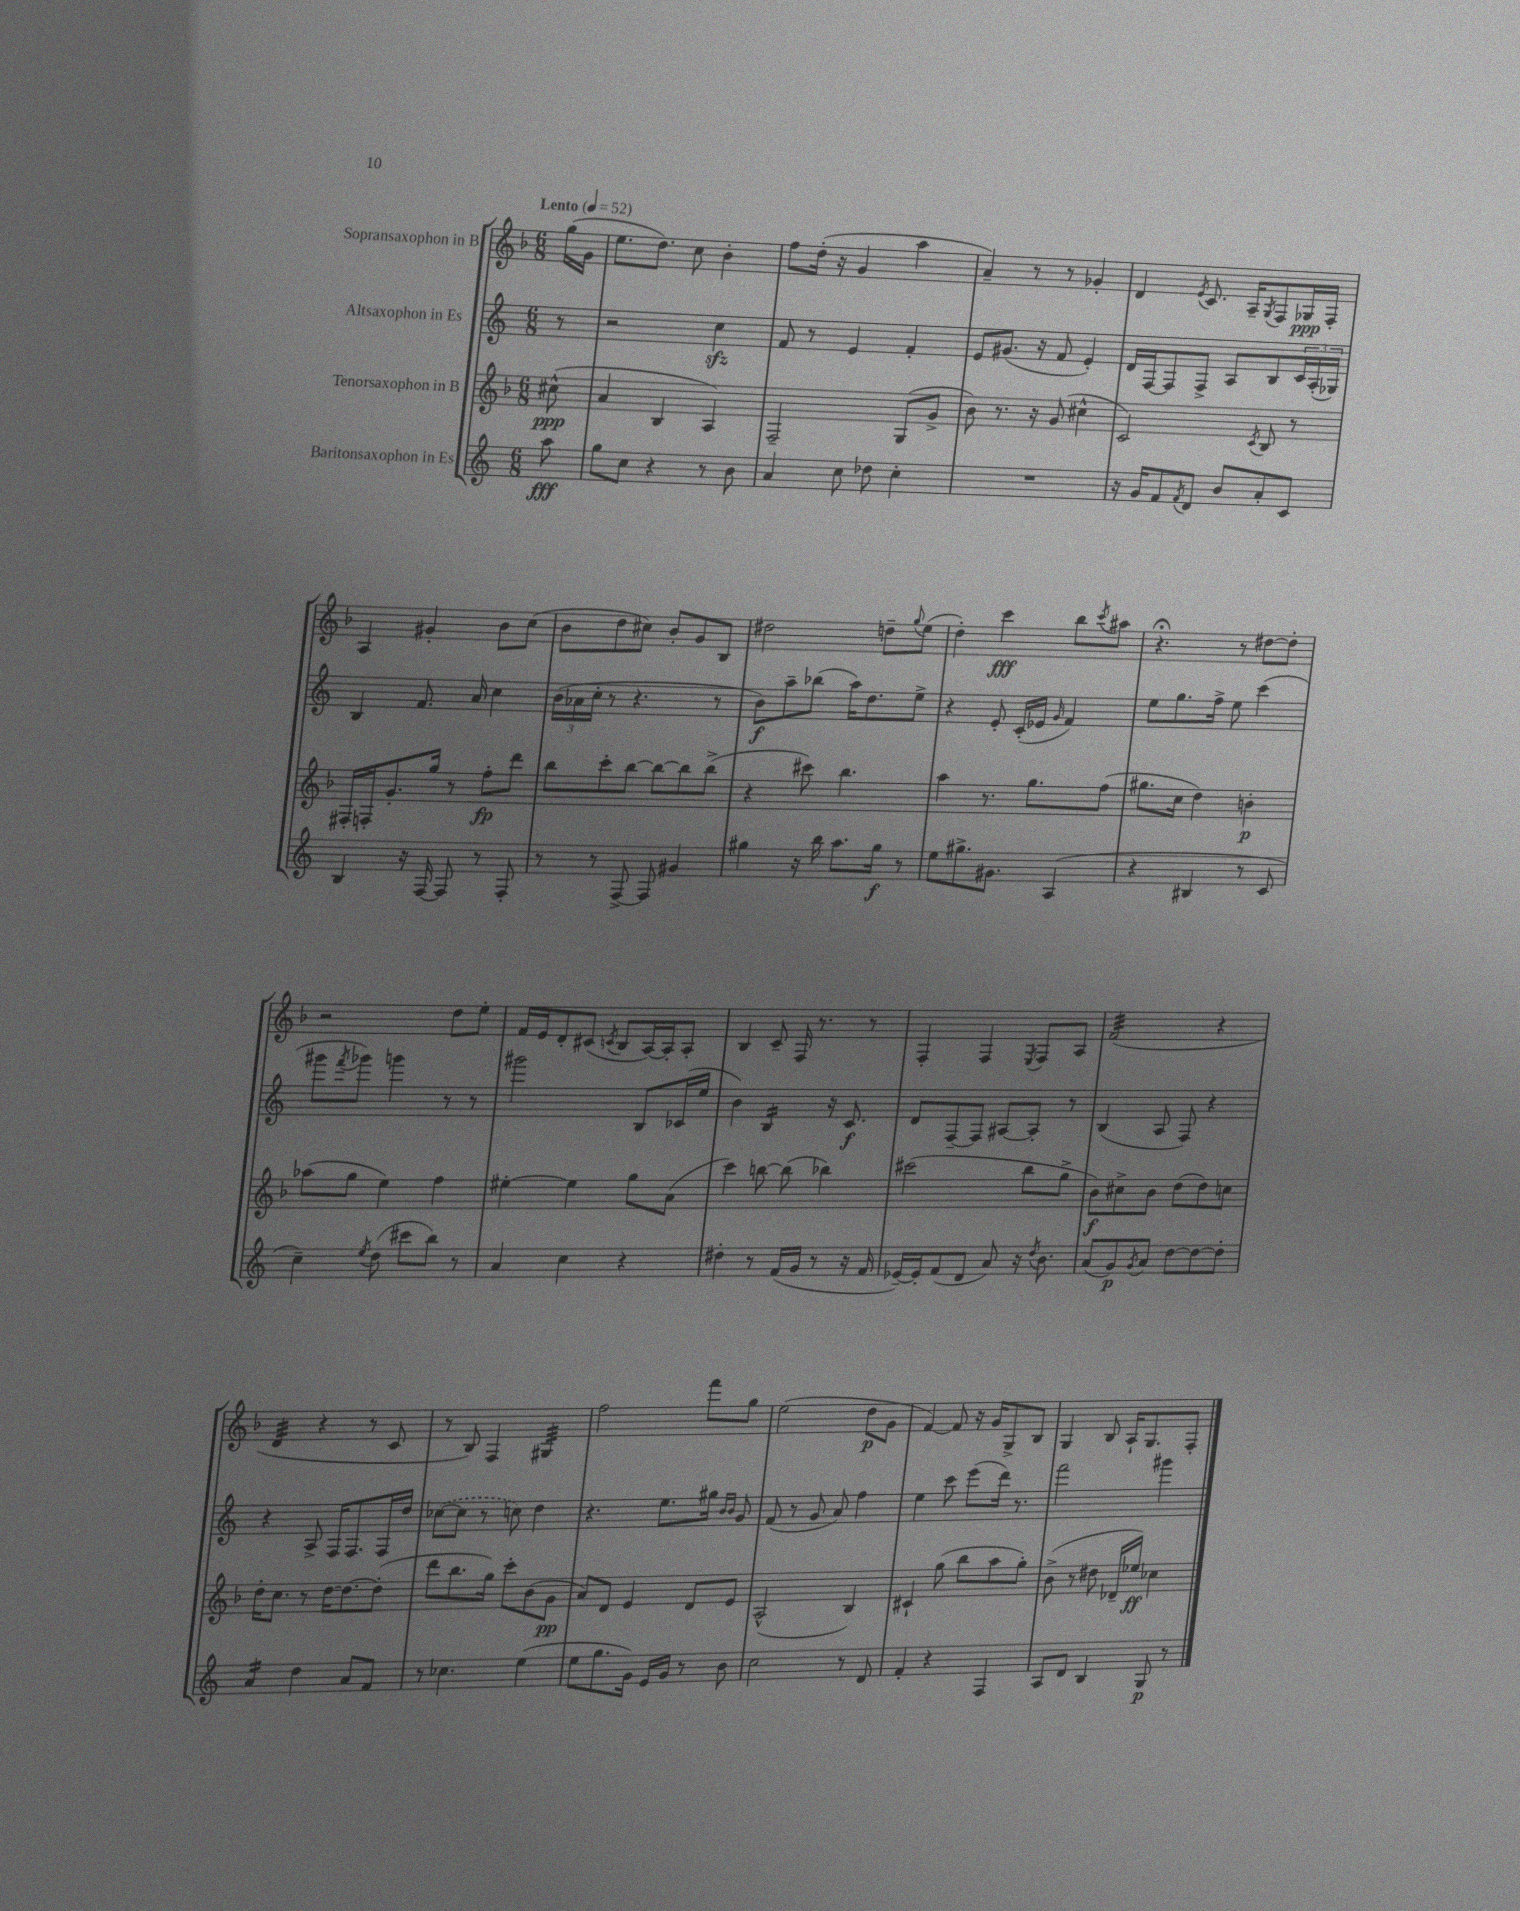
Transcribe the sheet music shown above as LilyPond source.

<<
\new StaffGroup <<
\new Staff = "s0" \with { instrumentName = "Sopransaxophon in B" } {
    \clef treble \key f \major \numericTimeSignature \time 6/8 \partial 8 \tempo "Lento" 4 = 52
    g''16( g'16 |
    e''8. d''8.) c''8 bes'4-. |
    f''8 d''16-.( r16 g'4 a''4 |
    a'4--) r8 r8 ges'4-. |
    d'4 \acciaccatura { e'8 } c'8. a16-- \acciaccatura { g8 } f8 ges16\ppp f16-. |
    a4 gis'4-. bes'8 c''8( |
    bes'8 d''8 cis''8) bes'8-. g'8 bes8 |
    dis''2 d''8-- \appoggiatura { g''8 } e''8( |
    d''4-.) c'''4\fff bes''8 \acciaccatura { c'''8 } ais''8 |
    r4.\fermata r8 dis''8~ dis''8-. |
    r2 d''8 e''8-. |
    f'16 e'16 d'8-. cis'8( \acciaccatura { c'8 } bes8 a16~) a16-. a8-. |
    bes4 c'8-- f16 r8. r8 |
    f4-. f4 \acciaccatura { e8 } f8 a8 |
    f'2:32( r4 |
    d'4:32 r4 r8 c'8 |
    r8 bes8) f4 gis4:32 |
    f''2 f'''8 g''8 |
    e''2( d''8\p g'8 |
    f'4~) f'8 r16 g'16 g8-> bes8 |
    g4 bes8 a16-! g8. f8-. \bar "|." |
}
\new Staff = "s1" \with { instrumentName = "Altsaxophon in Es" } {
    \clef treble \key c \major \numericTimeSignature \time 6/8 \partial 8
    r8 |
    r2 c''4\sfz |
    f'8 r8 e'4 f'4-. |
    e'8 gis'8.( r16 f'8 e'4-.) |
    d'16 f16~ f8 f8-> a8 b8 \tuplet 3/2 { c'16 a16-.( ges16) } |
    b4 f'8. a'16 c''4 |
    \tuplet 3/2 { b'16( aes'16 c''16-. } r8 r4. r8 |
    b'8\f) a''8-- bes''8( a''16) d''8. e''8-> |
    r4 e'8-. c'16-.( ees'16 \grace { g'16 } f'4) |
    e''8 g''8. f''16-> e''8 c'''4( |
    gis'''8 \acciaccatura { f'''8 } ges'''8) g'''4 r8 r8 |
    gis'''2 b8 ces'16( e''16 |
    b'4) b4:16 r16 c'8.\f |
    d'8 f8~-- f8 ais8~ ais8-. r8 |
    b4( a8 f8) r4 |
    r4 a8-> f16 f8. f16 d''16 |
    \once \slurDashed ces''8~( ces''8 r8 c''8) d''4 |
    r4. e''8. gis''16 \grace { b'16 b'16 } g'8 |
    f'8( r8 g'8 a'8) f''4 |
    e''4 c'''8 e'''8( d'''16) r8. |
    f'''2 gis'''4 \bar "|." |
}
\new Staff = "s2" \with { instrumentName = "Tenorsaxophon in B" } {
    \clef treble \key f \major \numericTimeSignature \time 6/8 \partial 8
    cis''8-^\ppp( |
    a'4 bes4 a4) |
    f2-- g8( g'8-> |
    bes'8) r8. r16 g'8( cis''4-^ |
    c'2) \acciaccatura { c'8 } bes8 r8 |
    fis16-. f16-. g'8.-. g''16 r8 f''8-.\fp d'''8 |
    bes''8 c'''8-. bes''8~ bes''8~ bes''8 bes''8->( |
    r4 cis'''8) bes''4. |
    a''4 r8. g''8. f''8( |
    gis''8. c''16 d''4) b'4-.\p |
    aes''8( g''8 e''4) f''4 |
    eis''4~-. eis''4 g''8 a'8( |
    c'''4) b''8~ b''8( bes''4) |
    cis'''2( bes''8 g''8-> |
    bes'8\f) cis''8-> bes'8 d''8( d''8) c''8 |
    d''16-. c''8. r8 d''16~ d''8.~ d''8-.( |
    d'''8 bes''8. g''16) c'''8-. bes'8( g'8\pp |
    a'8) d'8 e'4 d'8 e'8 |
    a2-^( bes4) |
    cis'4-! g''8( bes''8 a''8 g''8-.) |
    bes'8->( r8 dis''8 des'16-- ees''16\ff) ces''4 \bar "|." |
}
\new Staff = "s3" \with { instrumentName = "Baritonsaxophon in Es" } {
    \clef treble \key c \major \numericTimeSignature \time 6/8 \partial 8
    a''8\fff |
    g''8 c''8 r4 r8 b'8 |
    a'4 c''8 des''8 c''4-. |
    R2. |
    r16 g'16 f'8 \acciaccatura { f'8 } d'8 b'8 a'8-. c'8 |
    b4 r16 f16~ f8 r8 f8-. |
    r8 r8 f8~-> f8 gis'4 |
    gis''4 r16 b''16 a''8. gis''16\f r8 |
    e''8 gis''8.-> gis'8. a4( |
    r4 bis4 r8 c'8 |
    c''4--) \acciaccatura { e''8 } d''8( cis'''8 b''8) r8 |
    a'4 c''4 r4 |
    dis''4-. r8 f'16( g'16 r8 r16 f'16 |
    ees'16~--) ees'16-. f'8( d'8 a'8) r16 \acciaccatura { d''8 } b'8. |
    a'8( g'8\p) \acciaccatura { g'8 } a'8 d''8~ d''8~ d''8-. |
    a'4:16 d''4 a'8 f'8 |
    r8 ces''4. e''4( |
    e''8 g''8. g'16) e'16 g'16 r8 b'8 |
    c''2 r8 d'8 |
    f'4-. r4 f4 |
    a8 d'8 b4 g8\p r8 \bar "|." |
}
>>
>>
\layout { \context { \Score \remove "Bar_number_engraver" } }
